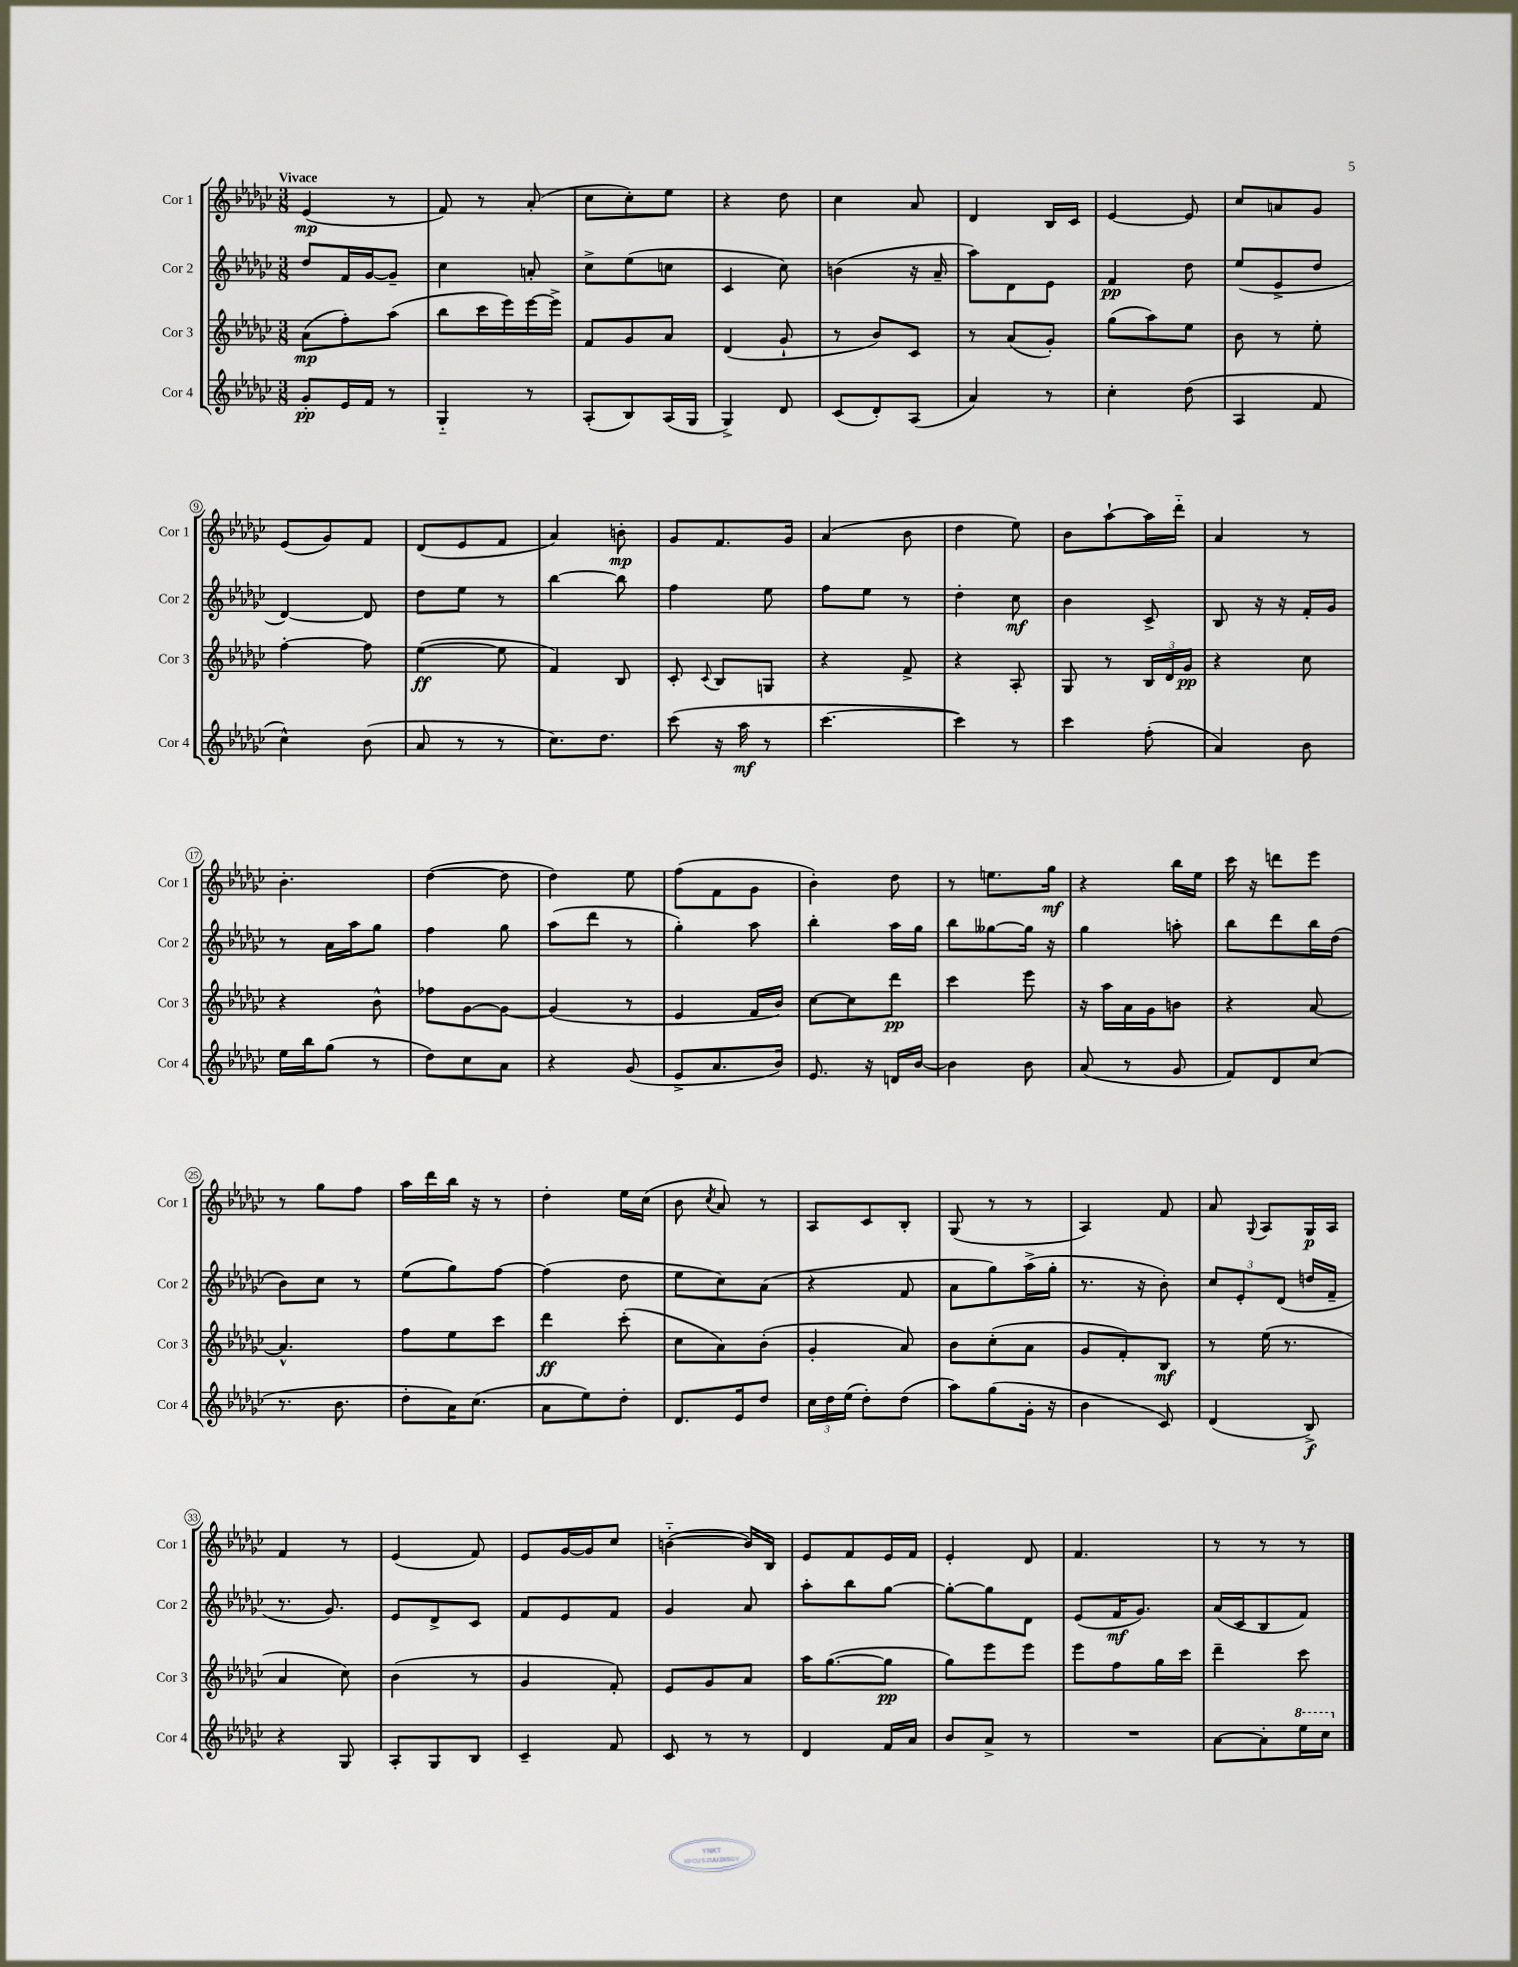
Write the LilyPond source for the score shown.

<<
\new StaffGroup <<
\new Staff = "s0" \with { instrumentName = "Cor 1" shortInstrumentName = "Cor 1" } {
    \clef treble \key ges \major \numericTimeSignature \time 3/8 \tempo "Vivace"
    \autoBeamOff ees'4\mp( r8 |
    f'8) r8 aes'8-.( |
    ces''8[ ces''8-.) ees''8] |
    r4 des''8 |
    ces''4 aes'8 |
    des'4 bes16[ ces'16] |
    ees'4~ ees'8 |
    ces''8[ a'8 ges'8] |
    ees'8[( ges'8) f'8] |
    des'8[( ees'8 f'8] |
    aes'4) b'8-.\mp |
    ges'8[ f'8. ges'16] |
    aes'4( bes'8 |
    des''4 ees''8) |
    bes'8[ aes''8~-! aes''16 des'''16]-_ |
    aes'4 r8 |
    bes'4.-. |
    des''4~( des''8 |
    des''4) ees''8 |
    f''8[( f'8 ges'8] |
    bes'4-.) des''8 |
    r8 e''8.[ ges''16]\mf |
    r4 bes''16[ ees''16] |
    ces'''16 r16 d'''8[ ees'''8] |
    r8 ges''8[ f''8] |
    aes''16[ des'''16 bes''16] r16 r8 |
    des''4-. ees''16[ ces''16]( |
    bes'8 \acciaccatura { ces''8 } aes'8) r8 |
    aes8[ ces'8 bes8]-. |
    ges8( r8 r8 |
    aes4) f'8 |
    aes'8 \appoggiatura { ges8 } aes8[ ges16\p aes16] |
    f'4 r8 |
    ees'4( f'8) |
    ees'8[ ges'16~ ges'16 ces''8] |
    b'4~-_( b'16[) bes16] |
    ees'8[ f'8 ees'16 f'16] |
    ees'4-. des'8 |
    f'4. |
    r8 r8 r8 \bar "|." |
}
\new Staff = "s1" \with { instrumentName = "Cor 2" shortInstrumentName = "Cor 2" } {
    \clef treble \key ges \major \numericTimeSignature \time 3/8
    \autoBeamOff des''8[ f'16 ges'16~ ges'8]-- |
    ces''4 a'8-. |
    ces''8[-> ees''8( c''8] |
    ces'4 ces''8) |
    b'4( r16 aes'16-- |
    aes''8[) des'8 ees'8] |
    f'4\pp des''8 |
    ees''8[( ees'8-> des''8] |
    des'4~) des'8 |
    des''8[ ees''8] r8 |
    bes''4~ bes''8 |
    f''4 ees''8 |
    f''8[ ees''8] r8 |
    des''4-. ces''8\mf |
    bes'4 ces'8-> |
    bes8 r16 r16 f'16[-. ges'16] |
    r8 aes'16[ aes''16 ges''8] |
    f''4 ges''8 |
    aes''8[( des'''8] r8 |
    ges''4-.) aes''8 |
    bes''4-. aes''16[ ges''16] |
    bes''8[ geses''8~ geses''16] r16 |
    ges''4 a''8-. |
    bes''8[ des'''8 bes''16 des''16]( |
    bes'8[) ces''8] r8 |
    ees''8[( ges''8) f''8]~ |
    f''4( des''8 |
    ees''8[ ces''8) aes'8]( |
    r4 f'8 |
    aes'8[ ges''8) aes''16->( ges''16]-. |
    r8. r16 bes'8-.) |
    \tuplet 3/2 { ces''8[ ees'8-. des'8]( } d''16[ f'16]-- |
    r8. ges'8.) |
    ees'8[ des'8-> ces'8] |
    f'8[ ees'8 f'8] |
    ges'4 aes'8 |
    aes''8[-. bes''8 ges''8]~ |
    ges''8[~-. ges''8 des'8] |
    ees'8[( f'16\mf ges'8.]) |
    aes'16[( ces'16 bes8 f'8]) \bar "|." |
}
\new Staff = "s2" \with { instrumentName = "Cor 3" shortInstrumentName = "Cor 3" } {
    \clef treble \key ges \major \numericTimeSignature \time 3/8
    \autoBeamOff aes'8[\mp( f''8-.) aes''8]( |
    bes''8[ ces'''16 ees'''16) ees'''16~ ees'''16]-> |
    f'8[ ges'8 aes'8] |
    des'4( ges'8-! |
    r8 bes'8[) ces'8] |
    r8 aes'8[( ges'8]-.) |
    ges''8[( aes''8) ees''8] |
    bes'8 r8 ees''8-. |
    f''4~-. f''8 |
    ees''4~\ff( ees''8 |
    f'4) bes8 |
    ces'8-. \appoggiatura { ces'8 } bes8[ g8] |
    r4 f'8-> |
    r4 aes8-. |
    ges8 r8 \tuplet 3/2 { bes16[ des'16 ges'16]\pp } |
    r4 ces''8 |
    r4 bes'8-^ |
    fes''8[ ges'8~ ges'8]~ |
    ges'4( r8 |
    ees'4 f'16[ bes'16]) |
    ces''8[~ ces''8 des'''8]\pp |
    ces'''4 ees'''8 |
    r16 aes''16[ aes'16 ges'16 b'8] |
    r4 aes'8~ |
    aes'4.-^ |
    f''8[ ees''8 ces'''8] |
    des'''4\ff ces'''8-.( |
    ces''8[ aes'8) bes'8]-.( |
    ges'4-. aes'8) |
    bes'8[ ces''8-.( aes'8] |
    ges'8[ f'8-.) bes8]\mf |
    r8 ees''16( r8. |
    aes'4 ces''8) |
    bes'4( r8 |
    ges'4 f'8-.) |
    ees'8[ ges'8 aes'8] |
    aes''16[ ges''8.~( ges''8]\pp |
    ges''8[) ees'''8 ees'''8] |
    ees'''8[ f''8 ges''16 ces'''16] |
    des'''4-- ces'''8 \bar "|." |
}
\new Staff = "s3" \with { instrumentName = "Cor 4" shortInstrumentName = "Cor 4" } {
    \clef treble \key ges \major \numericTimeSignature \time 3/8
    \autoBeamOff ges'8[-.\pp ees'16 f'16] r8 |
    ges4-_ r8 |
    aes8[-.( bes8) aes16( ges16] |
    ges4->) des'8 |
    ces'8[( des'8-.) aes8]( |
    aes'4) r8 |
    ces''4-. des''8( |
    aes4 f'8 |
    ces''4-^) bes'8( |
    aes'8 r8 r8 |
    ces''8.[) des''8.] |
    ces'''8( r16 aes''16\mf r8 |
    ces'''4.~ |
    ces'''4) r8 |
    ces'''4 f''8-.( |
    aes'4) bes'8 |
    ees''16[ bes''16 ges''8]( r8 |
    des''8[) ces''8 aes'8] |
    r4 ges'8( |
    ees'8[-> aes'8. bes'16]) |
    ees'8. r16 d'16[ bes'16]~ |
    bes'4 bes'8 |
    aes'8( r8 ges'8 |
    f'8[) des'8 ces''8]( |
    r8. bes'8. |
    des''8[-. aes'16) ces''8.]( |
    aes'8[ ees''8) des''8]-. |
    des'8.[ ees'16 des''8] |
    \tuplet 3/2 { ces''16[ des''16 ees''16]( } des''8[-.) des''8]( |
    aes''8[) ges''8( ges'16]-. r16 |
    bes'4 ces'8) |
    des'4( bes8->\f) |
    r4 ges8 |
    aes8[-. ges8 bes8] |
    ces'4-- f'8 |
    ces'8 r8 r8 |
    des'4 f'16[ aes'16] |
    bes'8[ aes'8]-> r8 |
    R4. |
    aes'8[~ aes'8-. \ottava #1 ees'''16 ces'''16] \ottava #0 \bar "|." |
}
>>
>>
\layout { \context { \Score \override BarNumber.stencil = #(make-stencil-circler 0.1 0.3 ly:text-interface::print) } }
